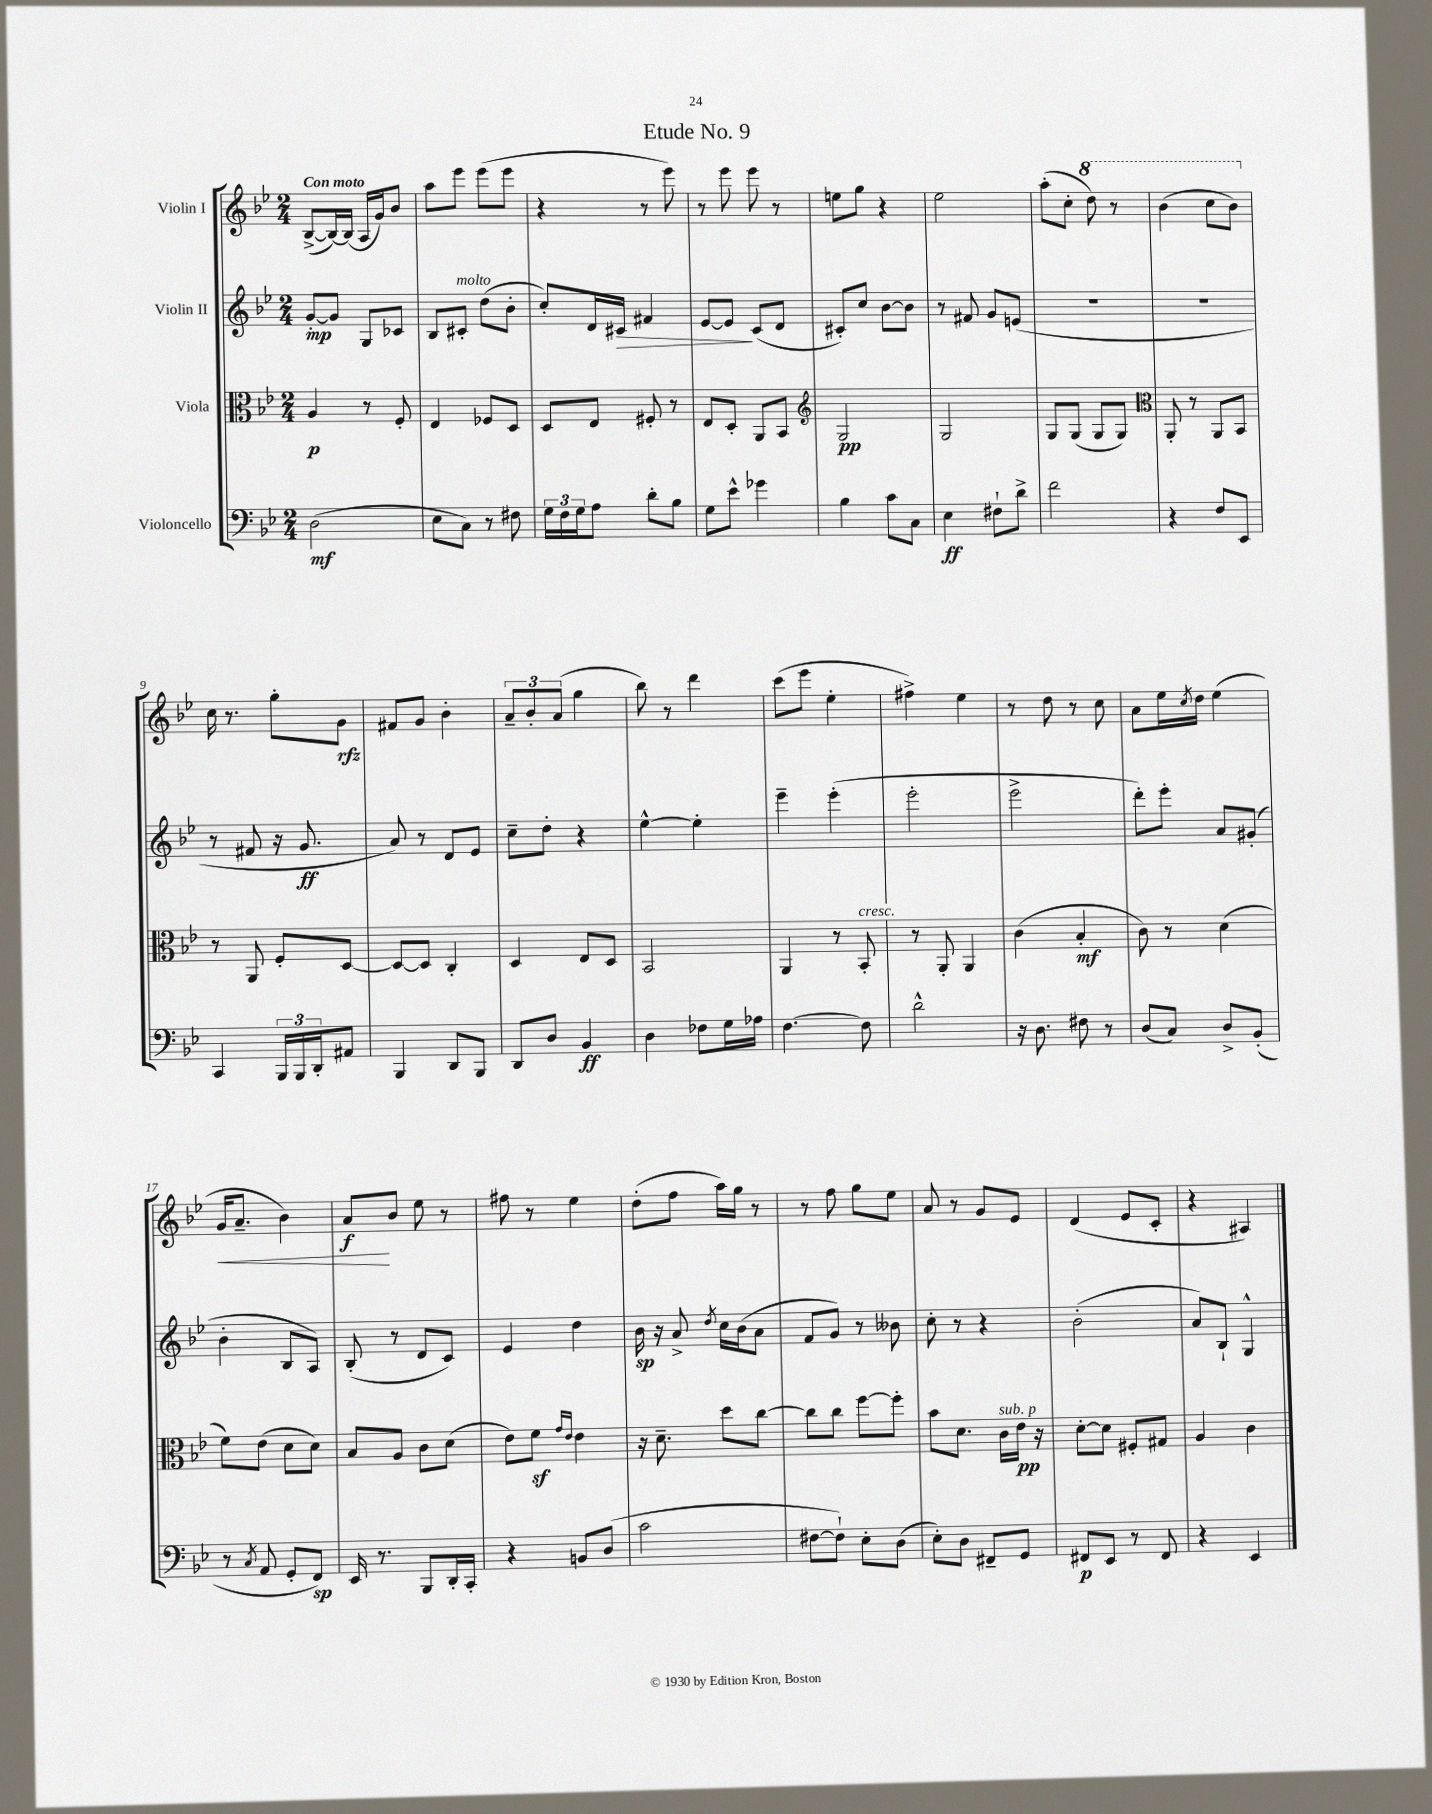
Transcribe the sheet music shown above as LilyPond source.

\header { title = "Etude No. 9" }
<<
\new StaffGroup <<
\new Staff = "s0" \with { instrumentName = "Violin I" } {
    \clef treble \key bes \major \numericTimeSignature \time 2/4 \tempo "Con moto"
    bes8~->( bes16~) bes16( a16 g'16) bes'8 |
    a''8 ees'''8 ees'''8( ees'''8 |
    r4 r8 ees'''8) |
    r8 ees'''8 ees'''8 r8 |
    e''8 g''8 r4 |
    ees''2 |
    a''8-.( c''8-. \ottava #1 d'''8) r8 |
    bes''4( c'''8 bes''8) \ottava #0 |
    c''16 r8. g''8-. g'8\rfz |
    fis'8 g'8 bes'4-. |
    \tuplet 3/2 { a'8-- bes'8-. a'8( } g''4 |
    bes''8) r8 d'''4 |
    c'''8( ees'''8 ees''4-. |
    fis''4->) ees''4 |
    r8 d''8 r8 c''8 |
    a'8 ees''16 \acciaccatura { c''8 } d''16 ees''4( |
    g'16\< a'8.-- bes'4) |
    a'8\f\! bes'8 ees''8 r8 |
    fis''8 r8 ees''4 |
    d''8-.( f''8 a''16) g''16 r8 |
    r8 f''8 g''8 ees''8 |
    a'8 r8 g'8 ees'8 |
    d'4( ees'8 c'8-. |
    r4 ais4) \bar "|." |
}
\new Staff = "s1" \with { instrumentName = "Violin II" } {
    \clef treble \key bes \major \numericTimeSignature \time 2/4
    g'8~-.\mp g'8 g8 ces'8 |
    bes8 cis'8-.^\markup { \italic "molto" } d''8( bes'8-. |
    c''8-.) d'16 cis'16\> fis'4 |
    ees'8~ ees'8\! c'8( d'8 |
    cis'8-.) c''8 bes'8~ bes'8 |
    r8 fis'8 g'8 e'8( |
    R2 |
    r2 |
    r8 fis'8 r16 g'8.\ff |
    a'8) r8 d'8 ees'8 |
    c''8-- d''8-. r4 |
    ees''4~-^ ees''4-. |
    ees'''4-- ees'''4-.( |
    ees'''2-. |
    ees'''2-> |
    d'''8-.) ees'''8-. a'8 gis'8-.( |
    bes'4-. bes8 a8) |
    bes8-.( r8 d'8 c'8) |
    ees'4 d''4 |
    bes'16\sp r16 a'8-> \acciaccatura { d''8 } c''16 bes'16( a'8 |
    f'8 g'8) r8 beses'8 |
    c''8-. r8 r4 |
    bes'2-.( |
    a'8) bes8-! g4-^ \bar "|." |
}
\new Staff = "s2" \with { instrumentName = "Viola" } {
    \clef alto \key bes \major \numericTimeSignature \time 2/4
    a4\p r8 f8-. |
    ees4 fes8 d8 |
    d8 ees8 fis8-. r8 |
    ees8 d8-. a,8 bes,8 |
    \clef treble g2\pp |
    g2 |
    g8 g8( g8 g8) |
    \clef alto a,8-. r8 a,8 bes,8 |
    r8 a,8 f8-. d8~ |
    d8~ d8 c4-. |
    d4 ees8 d8 |
    bes,2 |
    a,4 r8 bes,8-.^\markup { \italic "cresc." } |
    r8 a,8-. a,4 |
    c'4( bes4-.\mf |
    c'8) r8 d'4( |
    f'8) ees'8( d'8 d'8) |
    bes8 a8 c'8 d'8( |
    ees'8) f'8\sf \grace { g'16 ees'16 } ees'4 |
    r16 d'8.-- d''8 c''8~ |
    c''8 c''8 f''8~ f''8-. |
    bes'8 d'8. c'16^\markup { \italic "sub. p" } ees'16\pp r16 |
    d'8~-. d'8 fis8-. gis8 |
    a4 c'4 \bar "|." |
}
\new Staff = "s3" \with { instrumentName = "Violoncello" } {
    \clef bass \key bes \major \numericTimeSignature \time 2/4
    d2\mf( |
    ees8 c8) r8 fis8 |
    \tuplet 3/2 { g16 f16 g16 } a8 d'8-. bes8 |
    g8 ees'8-^ ges'4 |
    bes4 c'8 c8 |
    ees4\ff fis8-! d'8-> |
    f'2 |
    r4 f8 ees,8 |
    c,4 \tuplet 3/2 { bes,,16 bes,,16 d,16-. } ais,8 |
    bes,,4 d,8 bes,,8 |
    d,8 d8 bes,4\ff |
    d4 fes8 g16 aes16 |
    f4.~ f8 |
    d'2-^ |
    r16 d8. fis8 r8 |
    d8( c8) d8-> bes,8-.( |
    r8 \acciaccatura { c8 } a,8 g,8-. f,8\sp) |
    ees,16 r8. bes,,8 d,16-. c,16-. |
    r4 b,8 d8( |
    c'2 |
    fis8~ fis8-!) ees8-. d8( |
    ees8-.) d8 fis,8-- g,8 |
    fis,8\p ees,8 r8 fis,8 |
    r4 ees,4 \bar "|." |
}
>>
>>
